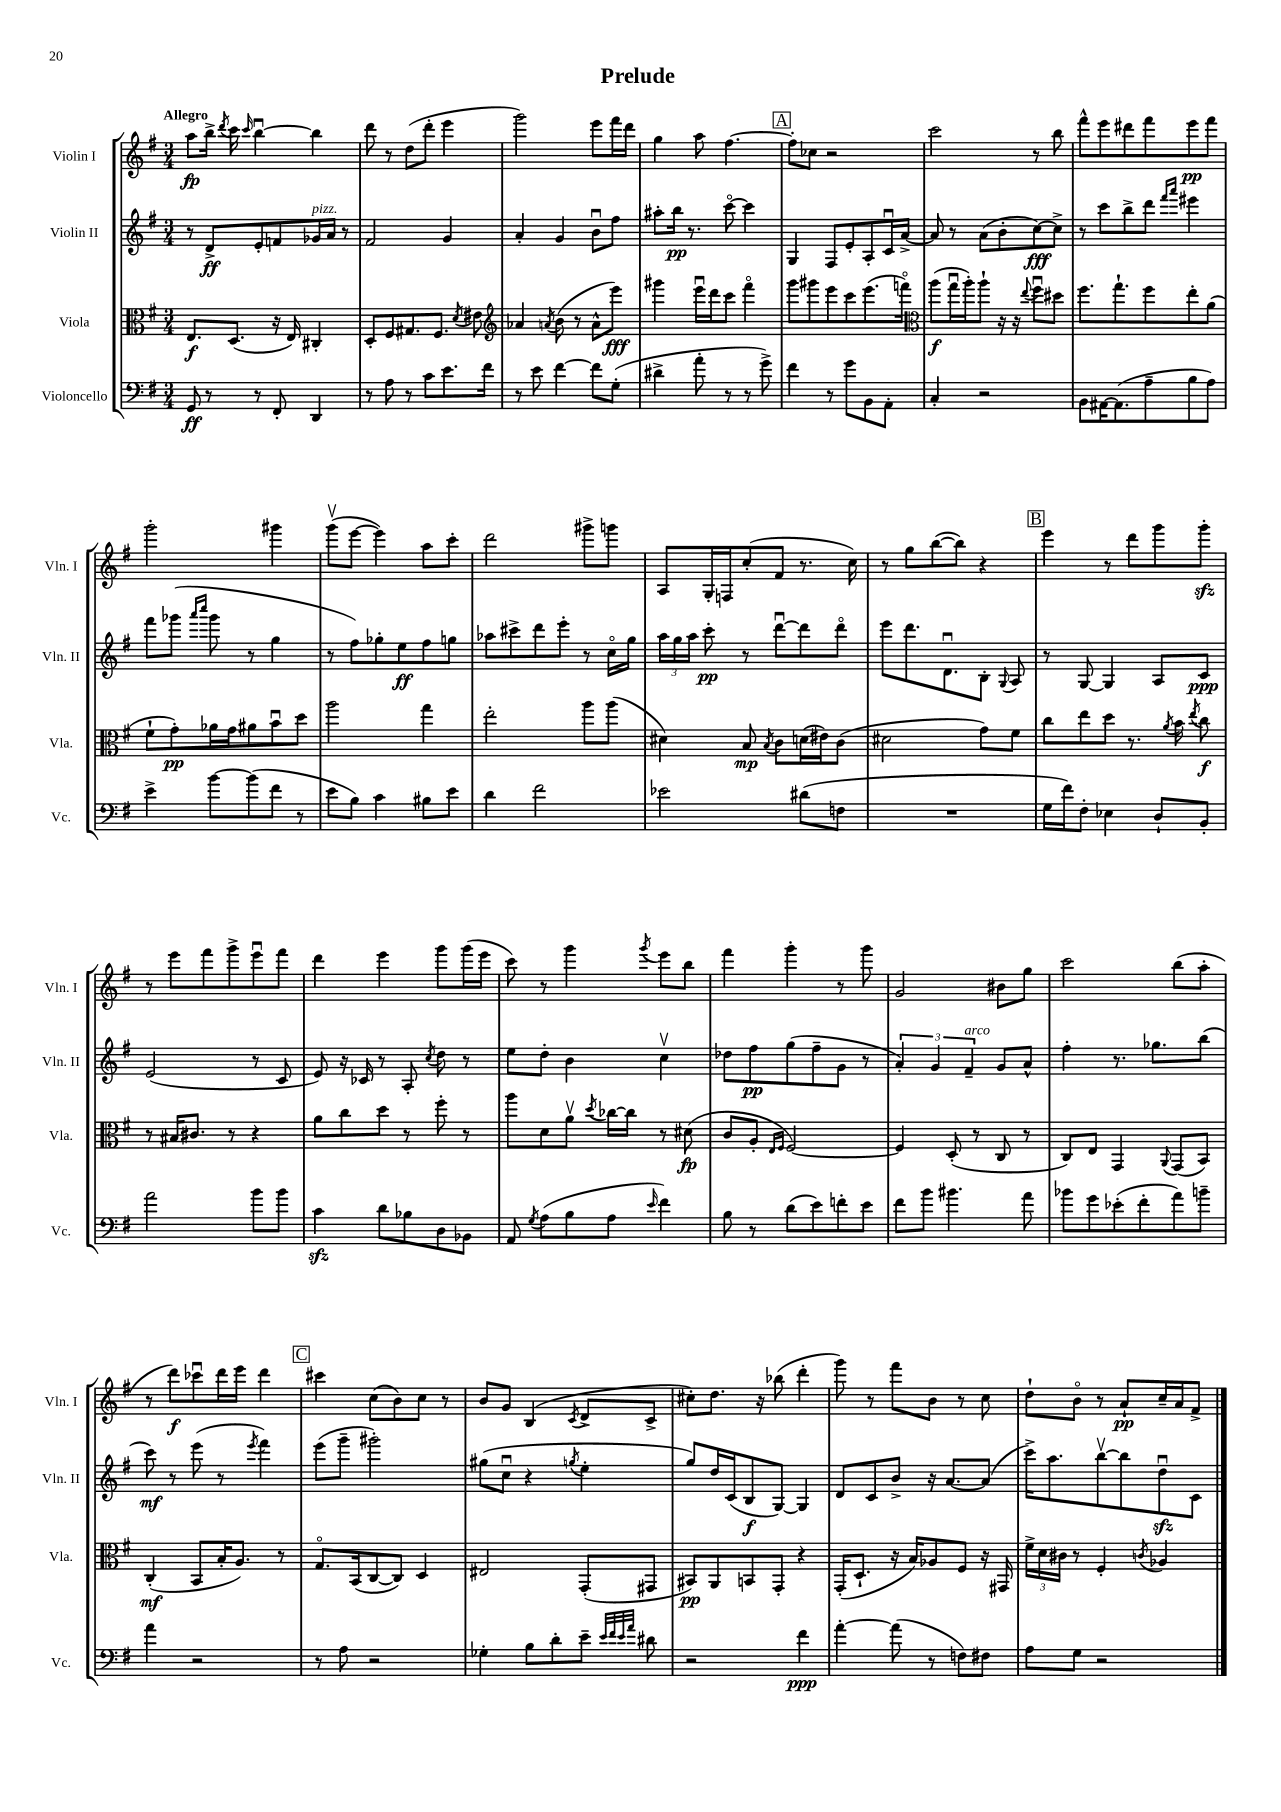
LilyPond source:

\header { title = "Prelude" }
<<
\new StaffGroup <<
\new Staff = "s0" \with { instrumentName = "Violin I" shortInstrumentName = "Vln. I" } {
    \clef treble \key g \major \numericTimeSignature \time 3/4 \tempo "Allegro"
    \autoBeamOff a''8[\fp b''16]-> \acciaccatura { d'''8 } c'''16 \grace { c'''16 } b''4~\downbow b''4 |
    d'''8 r8 d''8[( d'''8]-. e'''4 |
    g'''2) e'''8[ fis'''16 d'''16] |
    g''4 a''8 fis''4.~ |
    \mark \markup { \box "A" } fis''8[-. ces''8] r2 |
    c'''2 r8 b''8 |
    fis'''8[-^ e'''8 dis'''8 fis'''8 e'''8\pp fis'''8] |
    g'''2-. gis'''4 |
    g'''8[\upbow( e'''8]~ e'''4) a''8[ c'''8]-. |
    d'''2 gis'''8[-> g'''8] |
    a8[ g16-. f16 c''8-.( fis'8] r8. c''16) |
    r8 g''8[ b''8~( b''8]) r4 |
    \mark \markup { \box "B" } e'''4 r8 d'''8[ g'''8 g'''8]-.\sfz |
    r8 e'''8[ fis'''8 g'''8-> e'''8\downbow fis'''8] |
    d'''4 e'''4 g'''8[ g'''16( e'''16] |
    c'''8) r8 g'''4 \acciaccatura { g'''8 } e'''8[ b''8] |
    fis'''4 g'''4-. r8 g'''8 |
    g'2 bis'8[ g''8] |
    c'''2 b''8[( a''8]-. |
    r8 d'''8[\f) ces'''8\downbow d'''16 e'''16] d'''4 |
    \mark \markup { \box "C" } cis'''4 c''8[( b'8) c''8] r8 |
    b'8[ g'8] b4( \acciaccatura { c'8 } d'8[-> c'8]-> |
    cis''8[-.) d''8.] r16 bes''8( d'''4-. |
    g'''8) r8 fis'''8[ b'8] r8 c''8 |
    d''8[-! b'8]\flageolet r8 a'8[-!\pp c''16-- a'16 fis'8]-> \bar "|." |
}
\new Staff = "s1" \with { instrumentName = "Violin II" shortInstrumentName = "Vln. II" } {
    \clef treble \key g \major \numericTimeSignature \time 3/4
    \autoBeamOff r8 d'8[->\ff e'8-. f'8 ges'16^\markup { \italic "pizz." } a'16] r8 |
    fis'2 g'4 |
    a'4-. g'4 b'8[\downbow fis''8] |
    ais''8[-. b''16]\pp r8. c'''8~\flageolet c'''4 |
    \mark \markup { \box "A" } g4 fis8[ e'8-. a8-. c'16\downbow a'16]~-> |
    a'8 r8 a'8[( b'8-. c''8~\fff) c''8]-> |
    r8 c'''8[ b''8-> d'''8] \grace { fis'''16[ a'''16] } eis'''4 |
    fis'''8[ ges'''8]( \grace { a'''16[ c''''16] } ges'''8 r8 g''4 |
    r8 fis''8[) ges''8-. e''8\ff fis''8 g''8] |
    aes''8[ cis'''8-> d'''8 e'''8]-. r8 c''16[\flageolet g''16] |
    \tuplet 3/2 { a''16[ g''16 a''16] } c'''8-.\pp r8 d'''8[~\downbow d'''8 d'''8]\flageolet |
    e'''8[ d'''8. d'8.\downbow b8]-. \appoggiatura { g8 } a8 |
    \mark \markup { \box "B" } r8 g8~ g4 a8[ c'8]\ppp |
    e'2( r8 c'8 |
    e'8) r16 ces'16 r8 a8-. \acciaccatura { c''8 } d''8 r8 |
    e''8[ d''8]-. b'4 c''4\upbow |
    des''8[ fis''8\pp g''8( fis''8-- g'8] r8 |
    \tuplet 3/2 { a'4-.) g'4 fis'4--^\markup { \italic "arco" } } g'8[ a'8]-^ |
    fis''4-. r8. ges''8.[ b''8]( |
    c'''8\mf) r8 e'''8( r8 \acciaccatura { e'''8 } fis'''4) |
    \mark \markup { \box "C" } e'''8[( g'''8]-- gis'''2-.) |
    gis''8[( c''8]\downbow r4 \acciaccatura { g''8 } e''4-. |
    g''8[) d''16 c'16( b8\f g8]~) g4 |
    d'8[ c'8 b'8]-> r16 a'8.[~ a'8]( |
    c'''16[->) a''8. b''8~\upbow b''8 d''8\downbow\sfz c'8] \bar "|." |
}
\new Staff = "s2" \with { instrumentName = "Viola" shortInstrumentName = "Vla." } {
    \clef alto \key g \major \numericTimeSignature \time 3/4
    \autoBeamOff e8.[\f d8.]( r16 e16) cis4-. |
    d8[-. fis8 gis8. fis8.] \acciaccatura { d'8 } eis'8 |
    \clef treble aes'4 \acciaccatura { a'8 } b'8( r8 a'8[-^ e'''8]\fff) |
    gis'''4 e'''16[\downbow d'''16 c'''8] fis'''4\flageolet |
    \mark \markup { \box "A" } g'''8[ gis'''8 e'''8 c'''8 e'''8.( f'''16]\flageolet) |
    \clef alto a''8[\f( g''16\downbow a''16-.) a''8]-! r16 r16 \appoggiatura { e''8 } fis''8[\downbow dis''8] |
    fis''8.[ g''8.-! fis''8 e''8-. a'8]( |
    fis'8[-! g'8-.\pp) aes'16 g'16 ais'8 b'8\downbow d''8] |
    a''2 g''4 |
    e''2-. a''8[ a''8]( |
    dis'4) b8\mp \acciaccatura { b8 } c'8[ d'16( eis'16) c'8]( |
    dis'2 g'8[) fis'8] |
    \mark \markup { \box "B" } c''8[ e''8 d''8] r8. \acciaccatura { a'8 } b'16 \acciaccatura { e''8 } c''8\f |
    r8 bis16[ cis'8.] r8 r4 |
    a'8[ c''8 d''8] r8 fis''8-. r8 |
    a''8[ d'8 a'8]\upbow \acciaccatura { d''8 } ces''16[~ ces''16] r8 dis'8\fp( |
    c'8[ a8]-. \grace { e16[ fis16] } fis2~) |
    fis4 d8-.( r8 c8 r8 |
    c8[) e8] g,4 \appoggiatura { a,8 } g,8[( b,8]) |
    c4-.\mf( b,8[ b16-. a8.]) r8 |
    \mark \markup { \box "C" } g8.[\flageolet b,16( c8~ c8]) d4 |
    eis2 g,8[-.( gis,8] |
    bis,8[\pp) a,8 b,8 g,8]-. r4 |
    g,16[-.( d8.]-! r16 b16[) aes8 fis8] r16 gis,16 |
    \tuplet 3/2 { fis'16[-> d'16 cis'16] } r8 fis4-. \acciaccatura { c'8 } aes4 \bar "|." |
}
\new Staff = "s3" \with { instrumentName = "Violoncello" shortInstrumentName = "Vc." } {
    \clef bass \key g \major \numericTimeSignature \time 3/4
    \autoBeamOff g,8\ff r8 r8 fis,8-. d,4 |
    r8 a8 r8 c'8[ e'8. fis'16] |
    r8 e'8 fis'4~ fis'8[ g8]-.( |
    dis'4-> a'8-. r8 r8 g'8->) |
    \mark \markup { \box "A" } fis'4 r8 g'8[ b,8 a,8]-. |
    c4-. r2 |
    b,8[ ais,16~ ais,8.( a8-- b8 a8]) |
    e'4-> b'8[~ b'8( fis'8] r8 |
    e'8[ b8]) c'4 bis8[ e'8] |
    d'4 fis'2 |
    ees'2 dis'8[( f8] |
    R2. |
    \mark \markup { \box "B" } g16[ fis'16) fis8]-. ees4 d8[-! b,8]-. |
    a'2 b'8[ b'8] |
    c'4\sfz d'8[ bes8 d8 bes,8] |
    a,8 \acciaccatura { g8 } a8[( b8 a8] \grace { e'16 } fis'4) |
    b8 r8 d'8[( e'8) f'8-. e'8] |
    fis'8[ b'8] bis'4. a'8 |
    bes'8[ g'8 ees'8-.( fis'8-. a'8) b'8]-- |
    a'4 r2 |
    \mark \markup { \box "C" } r8 a8 r2 |
    ges4-. b8[ d'8-. e'8]-- \grace { e'32[ fis'32 e'32 a'32] } dis'8 |
    r2 fis'4\ppp |
    a'4~-. a'8( r8 f8[) fis8] |
    a8[ g8] r2 \bar "|." |
}
>>
>>
\layout { \context { \Score \remove "Bar_number_engraver" } }
